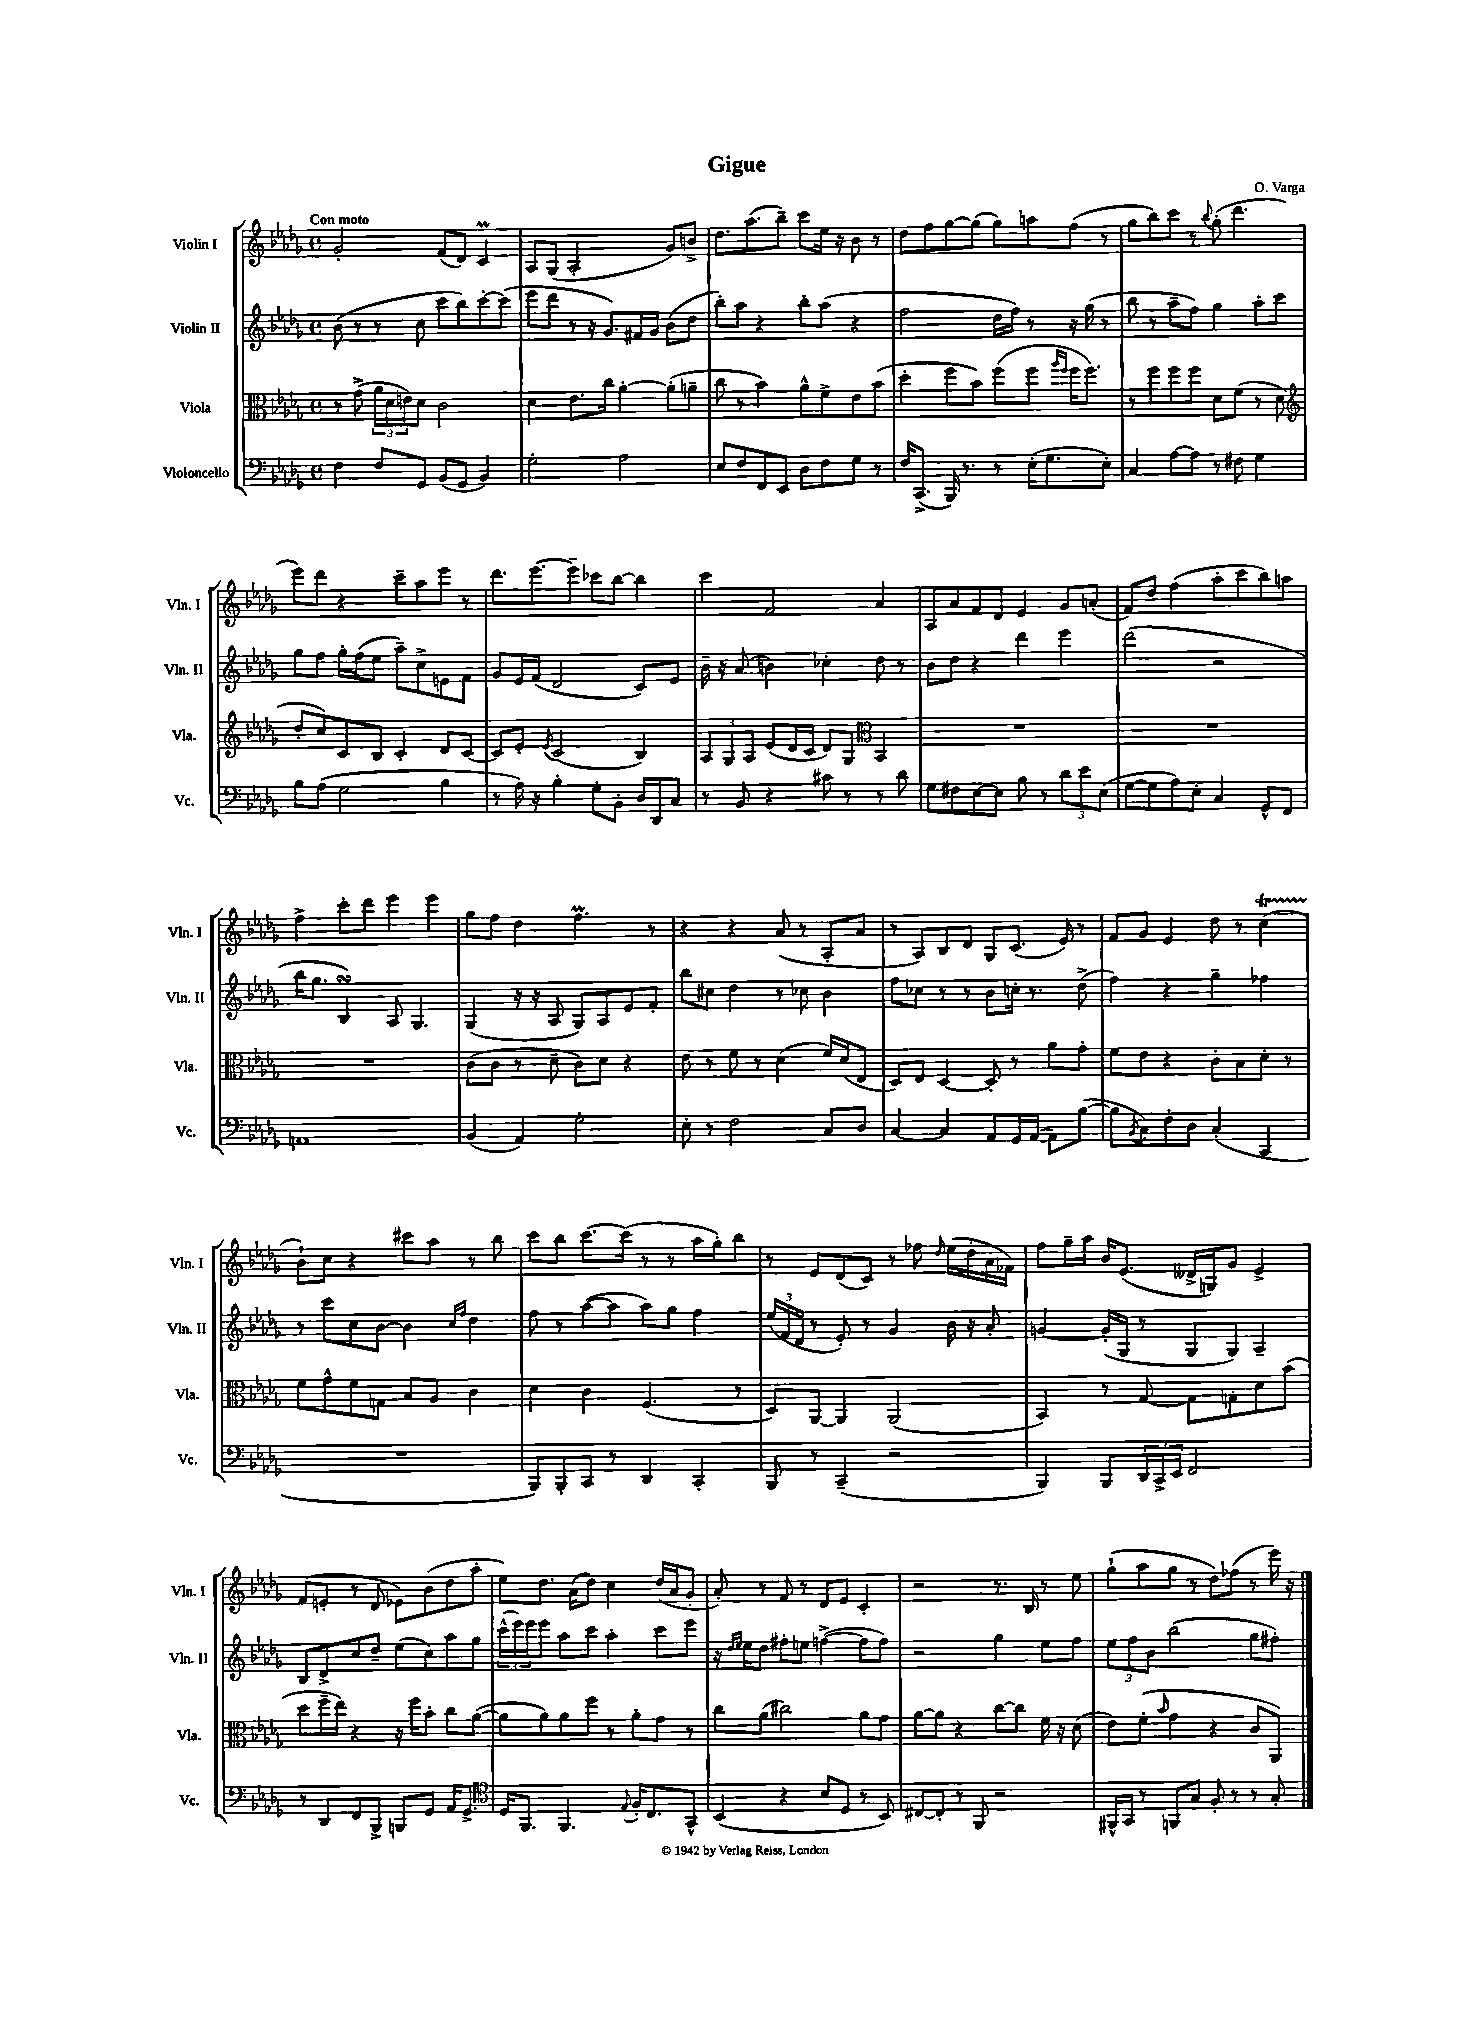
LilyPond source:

\header { title = "Gigue" composer = "O. Varga" }
<<
\new StaffGroup <<
\new Staff = "s0" \with { instrumentName = "Violin I" shortInstrumentName = "Vln. I" } {
    \clef treble \key des \major \defaultTimeSignature \time 4/4 \tempo "Con moto"
    ges'2-. f'8( des'8) c'4\prall |
    aes8 ges8( aes2-. ges'8) b'8-> |
    des''8. aes''8.( bes''8--) c'''8 ees''16 r16 bes'8 r8 |
    des''8 f''8 ges''8~ ges''8( ges''8) a''8 f''8( r8 |
    ges''8 bes''8) c'''8 r8 \appoggiatura { bes''8 } ges''8-.( des'''4. |
    ees'''8) des'''8 r4 c'''8-- aes''8 ees'''8 r8 |
    des'''8. ees'''8.~ ees'''8-- ces'''8 bes''8~ bes''4 |
    c'''4 f'2 aes'4 |
    aes8 aes'8 f'8 des'8 ees'4 ges'8 a'8-.( |
    f'8) des''8 f''4( aes''8-. c'''8 bes''8) a''8 |
    f''4-> c'''8-. des'''8 ees'''4 ees'''4 |
    ges''8 f''8 des''4 f''4.\prall r8 |
    r4 r4 aes'8( r8 aes8-. aes'8 |
    r8 aes8) bes8 des'8 ges8 c'8.( ees'16) r8 |
    f'8 ges'8 ees'4 des''8 r8 c''4\startTrillSpan( |
    bes'8-!\stopTrillSpan) c''8 r4 cis'''8 aes''8 r8 bes''8 |
    c'''8 bes''8 c'''8.~ c'''16( r8 r8 aes''16 ges''16-.) bes''8 |
    r8 ees'8 des'8( c'8) r8 fes''8 \grace { des''16 } ees''16( des''16-. aes'16 fes'16) |
    f''8 ges''16-- aes''16 bes'16 ees'8.( deses'16-> g16) ges'8 ees'4-> |
    f'8( e'8-. r8 des'8 ees'8) bes'8( des''8 aes''8-. |
    ees''8) des''8. aes'16( des''8) c''4 des''16( aes'16 ges'8-. |
    aes'8-.) r8 f'8 r8 des'8 ees'8 c'4-. |
    r2 r8. bes16 r8 ees''8 |
    ges''8-!( aes''8 ges''8 r8 des''8) fes''8( r8 ees'''16) r16 \bar "|." |
}
\new Staff = "s1" \with { instrumentName = "Violin II" shortInstrumentName = "Vln. II" } {
    \clef treble \key des \major \defaultTimeSignature \time 4/4
    bes'8( r8 r8 c''8 c'''8 bes''8) c'''8~-. c'''8( |
    ees'''8 des'''8 r8 r16 ges'8.) fis'16 ges'16 bes'8( des''8 |
    bes''8-.) aes''8 r4 bes''8-. aes''8( r4 |
    f''2 des''16 f''16) r8 r16 ges''16( r8 |
    bes''8 r8 aes''8-- f''8) ges''4 aes''8-. c'''8 |
    ges''8 f''8 ges''16-. f''16( ees''8 aes''8--) c''8-> e'8 f'8 |
    ges'8 ees'16 f'16( des'2 c'8) ees'8 |
    bes'16-- r16 aes'8( b'4) ces''4-. des''8 r8 |
    bes'8 des''8 r4 des'''4 ees'''4 |
    des'''2( r2 |
    bes''16 ges''8. bes4\turn) aes8 ges4. |
    ges4( r16 r16 aes8 ges8) aes8 ees'8 f'8-. |
    bes''8 cis''8 des''4 r8 ces''8 bes'4 |
    f''8 ces''8 r8 r8 bes'8 c''16-. r8. des''8->( |
    f''4) r4 ges''4-- fes''4 |
    r8 c'''8 c''8 bes'8~ bes'4 \grace { c''16 f''16 } des''4 |
    f''8 r8 aes''8~( aes''8 aes''8) ges''8 f''4 |
    \tuplet 3/2 { ees''16( f'16 des'16 } r8 ees'8-.) r8 ges'4 bes'16 r16 aes'8-. |
    g'4~ g'16-.( ges16 r8 ges8 ges8) aes4-- |
    bes8 des'8-> c''8 des''8-- ees''8( c''8) aes''8 ges''8 |
    \tuplet 3/2 { c'''16-^( ees'''16) ees'''16 } ees'''8 aes''8 c'''8 aes''4-. c'''8 ees'''8 |
    r16 \grace { des''16 ees''16 } ees''16 des''8 fis''8-. e''8 f''4~->( f''8 f''8) |
    r2 ges''4 ees''8 f''8 |
    \tuplet 3/2 { ees''8 f''8 bes'8 } bes''2( ges''8 fis''8-.) \bar "|." |
}
\new Staff = "s2" \with { instrumentName = "Viola" shortInstrumentName = "Vla." } {
    \clef alto \key des \major \defaultTimeSignature \time 4/4
    r8 ges'8->( \tuplet 3/2 { aes'16 des'16 e'16) } des'8 c'2 |
    des'4 ees'8. c''16 aes'4~-. aes'8-.( a'8-- |
    c''8 r8 bes'4) aes'8-^ f'8-> ees'8 bes'8( |
    des''4-. f''8 bes'8) f''8( f''8 \grace { aes''16 f''16 } f''16 f''8.) |
    r8 f''8 f''8 f''8 des'8 f'8( r8 des'8 |
    \clef treble des''8-. c''8) c'8 bes8 c'4-. des'8 c'8~ |
    c'8 ees'8-. \acciaccatura { ees'8 } c'2( bes4) |
    \tuplet 3/2 { aes8 ges8 aes8 } ees'8( des'16 c'16 des'8) ges8 \clef alto bes,4 |
    R1 |
    R1 |
    R1 |
    c'8( c'8 r8 des'8-- c'8) des'8 r4 |
    ees'8 r8 f'8 r8 des'4( f'16) des'16( ees8 |
    des8) ees8 des4~ des8-. r8 aes'8 ges'8-. |
    f'8 ees'8 r4 c'8-. bes8 des'8-. r8 |
    f'8 ges'8-^ f'8 g8 bes8 aes8 c'4 |
    des'4 c'4 f4.( r8 |
    des8) aes,8~ aes,4 aes,2( |
    bes,4) r8 ges8~ ges8 g8-. des'8 bes'8( |
    des''8 f''16-- ees''16) r4 r16 f''16 bes'8-. c''8 aes'8~( |
    aes'8 aes'8) aes'8 f''8 r8 aes'8-. ges'8 r8 |
    c''8 aes'8( cis''2) aes'8 ges'8 |
    aes'8~ aes'8 r4 c''8~ c''8 f'16 r16 des'8( |
    ees'8) f'8-.( \grace { bes'16 } ges'4 r4 c'8 aes,8) \bar "|." |
}
\new Staff = "s3" \with { instrumentName = "Violoncello" shortInstrumentName = "Vc." } {
    \clef bass \key des \major \defaultTimeSignature \time 4/4
    f4 f8 ges,8 bes,8( ges,8 bes,4) |
    ges2-. aes2 |
    ees8 f8 f,8 ees,8 des8 f8 ges8 r8 |
    f16 c,8.->( bes,,16) r8. r8 ees16-.( ges8. ees8-.) |
    c4 aes8~ aes8 r8 fis8 ges4 |
    bes8 aes8( ges2 bes4 |
    r8 aes16) r16 bes4-. ges8-. bes,8-. des16 des,16 c8 |
    r8 bes,8 r4 cis'8 r8 r8 des'8 |
    ges8 fis8 ees8~ ees8 bes8 r8 \tuplet 3/2 { des'8 ees'8 ees8( } |
    ges8~ ges8 aes8) ees8-. c4 ges,8-^ f,8 |
    a,1 |
    bes,4( aes,4) ges2-. |
    ees8-. r8 f2 c8 des8 |
    c4~ c4 aes,8 ges,16 aes,16~( aes,8) bes8~( |
    bes8 \acciaccatura { bes,8 } c8) f8-. des8 c4-.( c,4 |
    R1 |
    bes,,8) bes,,8-. c,8 r8 des,4 c,4-. |
    bes,,8 r8 c,4--( r2 |
    bes,,4) bes,,8 \tuplet 3/2 { des,16 c,16-> ees,16 } f,2 |
    r8 des,8 f,8 bes,,8-> b,,8 ges,8 aes,16 ges,8.-> |
    \clef tenor des16 f,8. f,4. \appoggiatura { ees8 } f16-. c8. ges,8-^ |
    bes,4( r4 bes8 des8 r8 bes,8) |
    cis8~ cis8-. r8 f,8 r2 |
    fis,16-^ ges,16 r8 f,8 ges8 f8-. r8 r8 ges8-. \bar "|." |
}
>>
>>
\layout { \context { \Score \remove "Bar_number_engraver" } }
